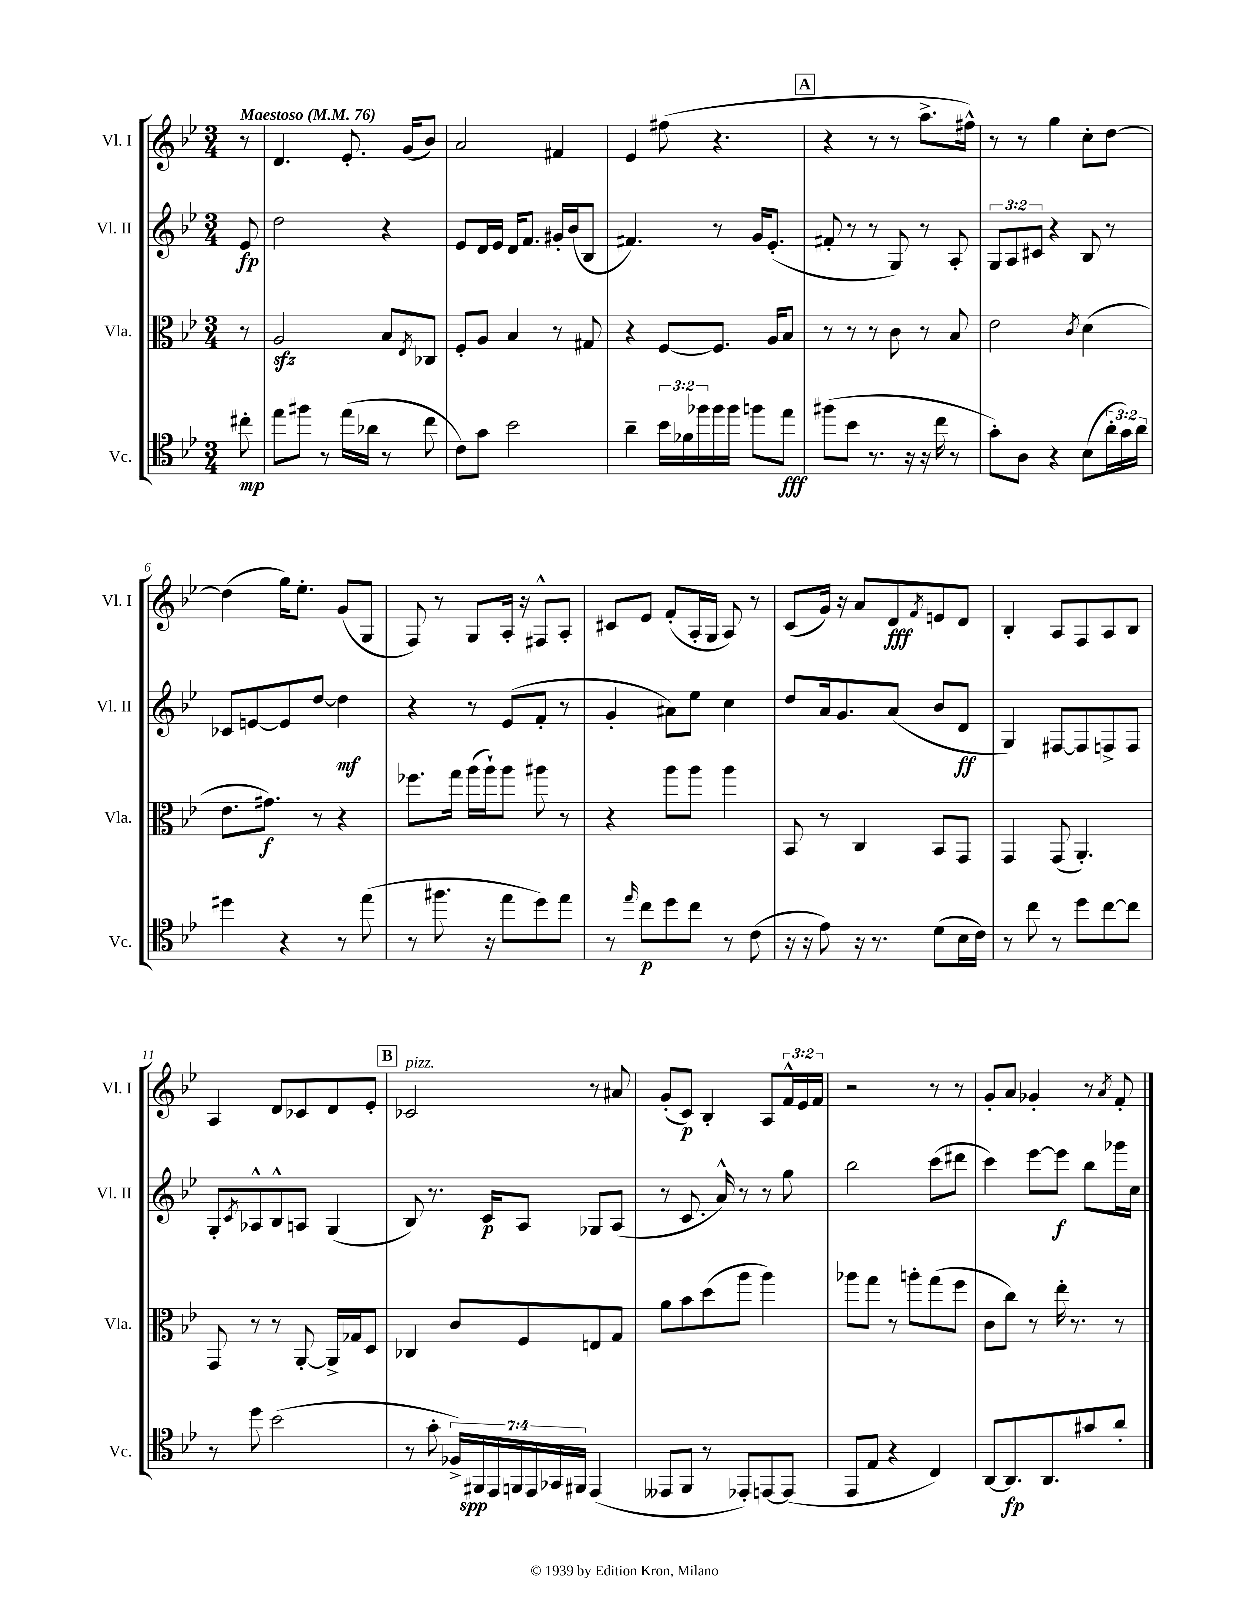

**kern	**kern	**kern	**kern
*staff4	*staff3	*staff2	*staff1
*clefC4	*clefC3	*clefG2	*clefG2
*k[b-e-]	*k[b-e-]	*k[b-e-]	*k[b-e-]
*M3/4	*M3/4	*M3/4	*M3/4
*MM76	*MM76	*MM76	*MM76
8cc#'	8r	8e-	8r
=	=	=	=
8ee-	2A	2dd	4.d
8ff#	.	.	.
8r	.	.	.
(16ee-	.	.	8.e-'
16a-	.	.	.
8r	8B-	4r	.
.	.	.	(16g
.	8qE-	.	.
8cc	8C-	.	8b-)
=	=	=	=
8c)	8F'	8e-	2a
8g	8A	16d	.
.	.	16e-	.
2b-	4B-	16d	.
.	.	8.f	.
.	8r	16g#'	4f#
.	.	(16b-	.
.	8G#	8B-	.
=	=	=	=
4a~	4r	4.f#)	4e-
24b-	[8F	.	(8ff#
24f-	.	.	.
24ff-	.	.	.
16ff-	8.F]	8r	4.r
16ff-	.	.	.
8ff	.	16g	.
.	16A	(8.e-'	.
8ee-	8B-	.	.
=	=	=	=
(8ff#	8r	8f#'	4r
8b-	8r	8r	.
8.r	8r	8r	8r
.	8c	8G)	8r
16r	.	.	.
16r	8r	8r	8.aa^
16cc	.	.	.
8r	8B-	8A'	.
.	.	.	16ff#^^)
=	=	=	=
8g')	2e-	12G	8r
.	.	12A	.
8A	.	.	8r
.	.	12c#	.
4r	.	4r	4gg
.	8qc	.	.
(8B-	(4d	8B-	8cc'
24a'	.	8r	[8dd
24g)	.	.	.
24a	.	.	.
=	=	=	=
4dd#	8.e-	8c-	(4dd]
.	.	[8e	.
.	8.g#)	.	.
4r	.	8e]	16gg)
.	.	.	8.ee-'
.	8r	[8dd	.
8r	4r	4dd]	(8g
(8ee-	.	.	8G
=	=	=	=
8r	8.ff-	4r	8F)
8.ff#	.	.	8r
.	16gg	.	.
.	(16aa	8r	8G
16r	16aa`)	.	.
8ee-	8aa	(8e-	16A'
.	.	.	16r
8dd)	8aa#	8f'	8F#^^
8ee-	8r	8r	8A'
=	=	=	=
8r	4r	4g'	8c#
16qqee-	.	.	.
8cc	.	.	8e-
8dd	8aa	8a#)	(8f'
8cc	8aa	8ee-	16A'
.	.	.	16G
8r	4aa	4cc	8A)
(8c	.	.	8r
=	=	=	=
16r	8BB-	8dd	(8c
16r	.	.	.
8e-)	8r	16a	16g)
.	.	8.g	16r
16r	4C	.	8a
8.r	.	.	.
.	.	(8a	8d
.	.	.	8qf
(8d	8BB-	8b-	8e
16B-	8GG	8d	8d
16c)	.	.	.
=	=	=	=
8r	4GG	4G)	4B-'
8cc	.	.	.
8r	(8GG	[8F#	8A
8dd	4.AA')	8F#]	8F
[8cc	.	8F^	8A
8cc]	.	8F	8B-
=	=	=	=
8r	8GG	8G'	4A
.	.	8qc	.
8dd	8r	8A-^^	.
(2b-	8r	8B-^^	8d
.	[8AA'	8A	8c-
.	16AA^]	(4G	8d
.	16G-	.	.
.	8D	.	8e-'
=	=	=	=
8r	4C-	8B-)	2c-
8g'	.	8.r	.
28F-^)	8c	.	.
28FF#	.	.	.
.	.	16c	.
28EE-	.	.	.
28FF	.	.	.
.	8F	8A	.
28EE-	.	.	.
28GG-	.	.	.
28FF#	.	.	.
(4EE-	8E	8G-	8r
.	8G	(8A	8a#
=	=	=	=
8EE--	8a	8r	(8g'
8FF	8b-	8.c	8c)
8r	(8dd	.	4B-'
.	.	16a^^)	.
8EE-')	8aa	8r	.
[8EE	4aa)	8r	8A
(8EE]	.	8gg	24f^^
.	.	.	24e-
.	.	.	24f
=	=	=	=
8EE-	8aa-	2bb-	2r
8E-	8gg	.	.
4r	8r	.	.
.	8aa'	.	.
4C)	(8gg	(8ccc	8r
.	8ff	8ddd#	8r
=	=	=	=
[8AA	8c	4ccc)	8g'
8.AA]	8cc)	.	8a
.	8r	[8eee-	4g-'
8.AA	.	.	.
.	16ee-'	8eee-]	.
.	8.r	.	.
8g#	.	8bb-	8r
.	.	.	8qa
8a'	8r	16ggg-	8f'
.	.	16cc	.
==	==	==	==
*-	*-	*-	*-
